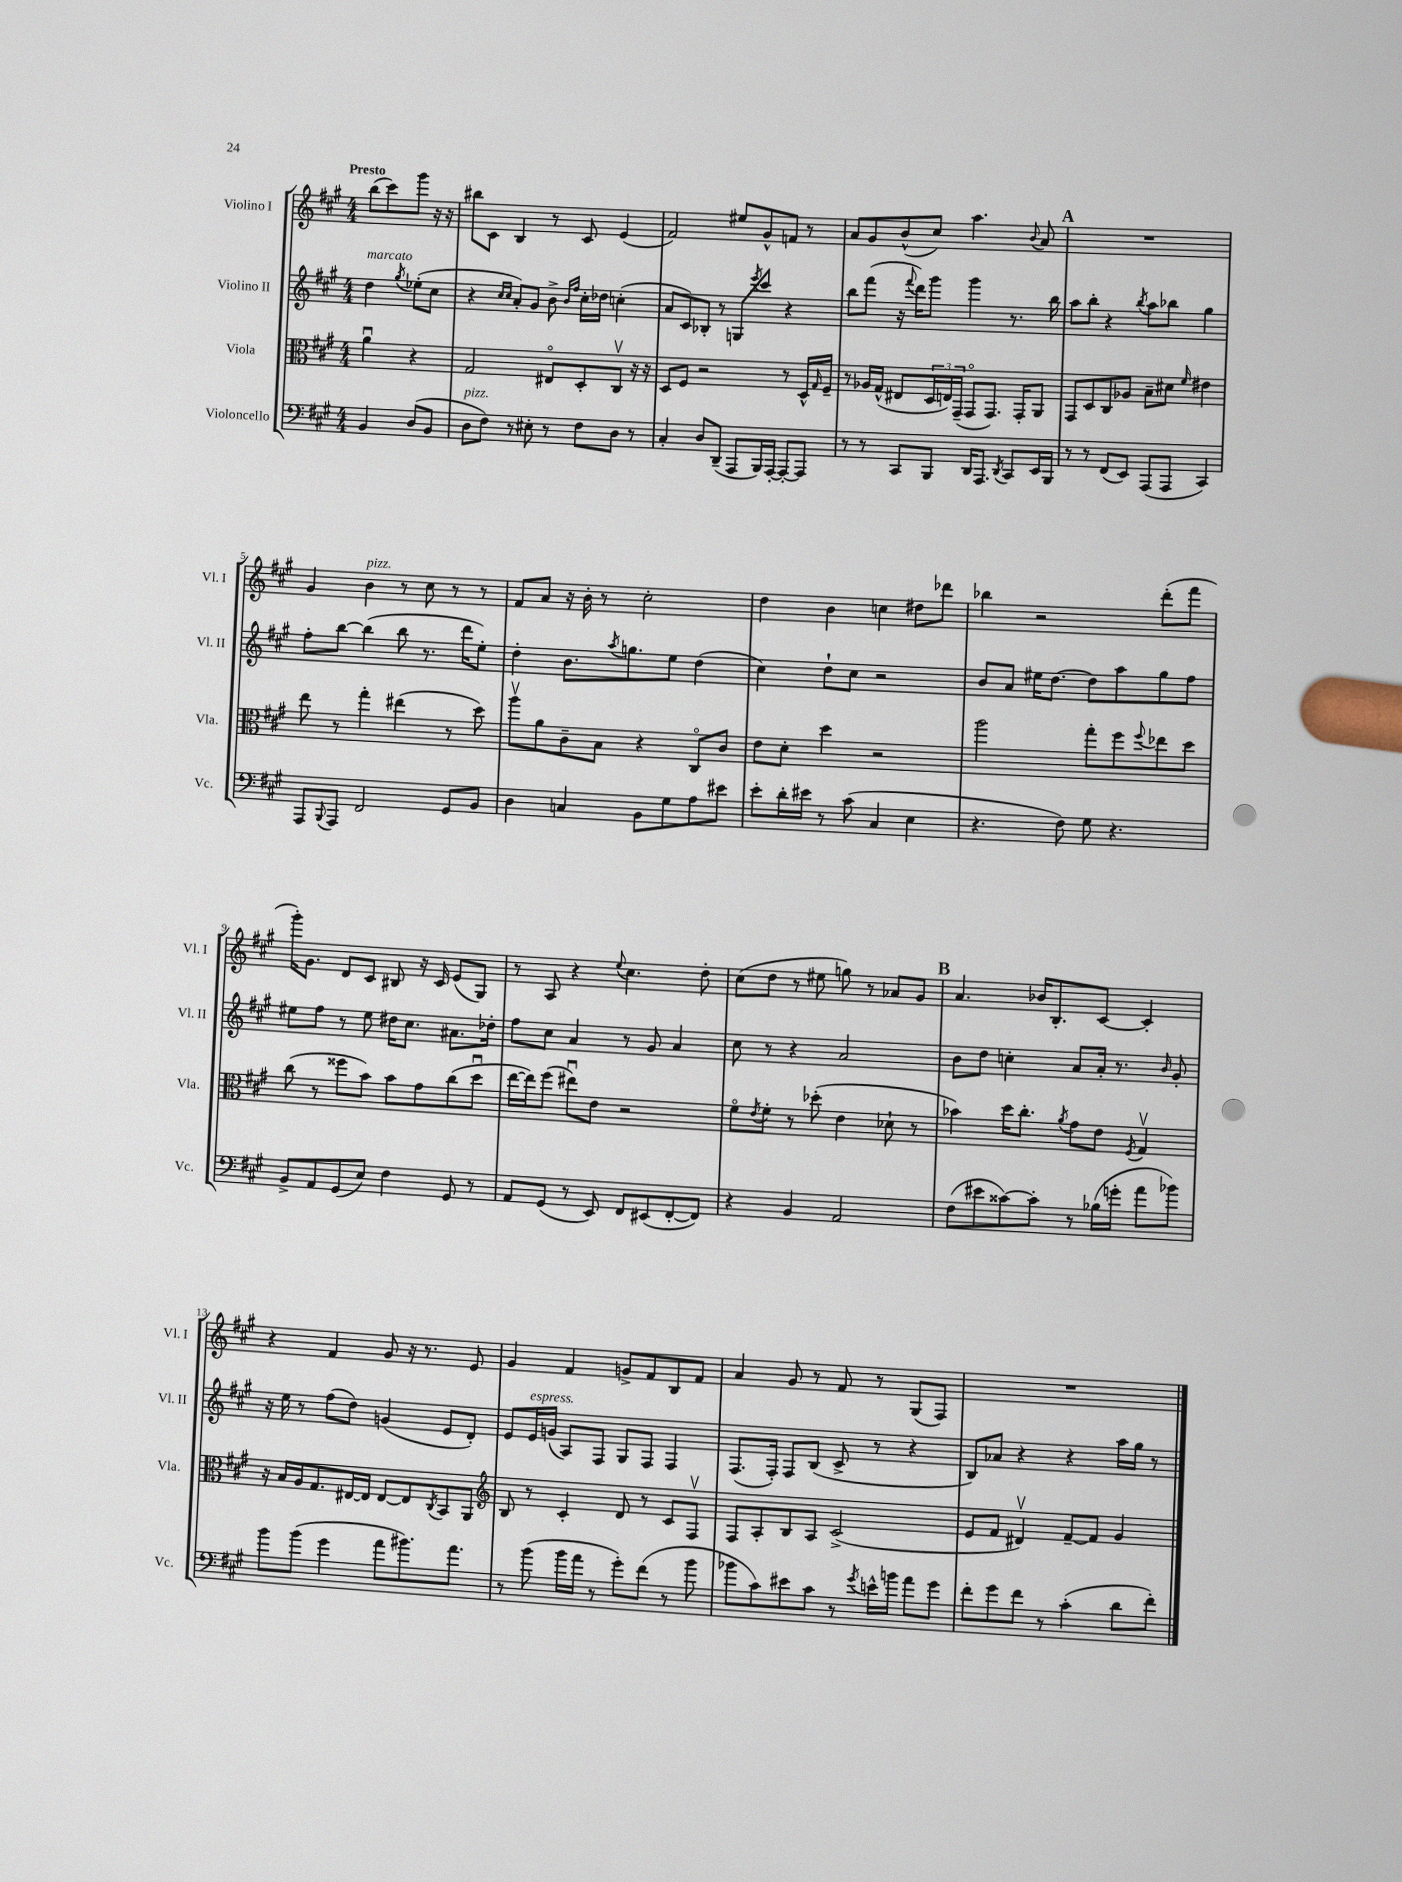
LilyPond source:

<<
\new StaffGroup <<
\new Staff = "s0" \with { instrumentName = "Violino I" shortInstrumentName = "Vl. I" } {
    \clef treble \key a \major \numericTimeSignature \time 4/4 \partial 2 \tempo "Presto"
    b''8( cis'''8) gis'''8 r16 r16 |
    bis''8 cis'8 b4 r8 cis'8 e'4( |
    fis'2) eis''8 gis'8-^ f'8 r8 |
    a'8 gis'8 b'8-^( cis''8) a''4. \appoggiatura { b'8 } a'8 |
    \mark \markup { \bold "A" } R1 |
    gis'4 b'4^\markup { \italic "pizz." } r8 cis''8 r8 r8 |
    fis'8 a'8 r16 b'16-. r8 cis''2-. |
    d''4 b'4 c''4 dis''8 des'''8 |
    bes''4 r2 d'''8-.( fis'''8 |
    gis'''16-.) gis'8. d'8 cis'8 bis8 r16 cis'16 e'8( gis8) |
    r8 a8 r4 \appoggiatura { e''8 } cis''4. d''8-. |
    cis''8( d''8 r8 eis''8 g''8) r8 aes'8 gis'8 |
    \mark \markup { \bold "B" } a'4. bes'16 b8.-. cis'8~ cis'4-. |
    r4 fis'4 gis'8 r16 r8. e'8 |
    gis'4 fis'4 g'8-> fis'8 b8 fis'8 |
    a'4 gis'8 r8 fis'8 r8 gis8( fis8) |
    R1 \bar "|." |
}
\new Staff = "s1" \with { instrumentName = "Violino II" shortInstrumentName = "Vl. II" } {
    \clef treble \key a \major \numericTimeSignature \time 4/4 \partial 2
    d''4^\markup { \italic "marcato" } \acciaccatura { gis''8 } ees''8-.( cis''8 |
    r4 \grace { cis''16 cis''16 } a'8-.) gis'8 b'8-> \grace { b'16 fis''16 } cis''16-. des''16 c''4-.( |
    a'8 cis'8) bes8-. r8 g8 \acciaccatura { e'''8 } cis'''8 r4 |
    b''8 fis'''8( r16 \appoggiatura { fis'''8 } d'''16) gis'''8 gis'''4 r8. b''16 |
    \mark \markup { \bold "A" } a''8 b''8-. r4 \acciaccatura { b''8 } a''8 bes''8 gis''4 |
    fis''8-. b''8~ b''4( b''8 r8. d'''16 e''8-.) |
    d''4-. b'8. \acciaccatura { a''8 } g''8. e''8 d''4( |
    cis''4) d''8-! cis''8 r2 |
    b'8 a'8 eis''16 d''8.~ d''8 a''8 gis''8 fis''8 |
    eis''8 fis''8 r8 eis''8 dis''16 cis''8. ais'8. des''16-. |
    fis''8 cis''8 a'4 r8 gis'8 a'4 |
    cis''8 r8 r4 a'2 |
    \mark \markup { \bold "B" } b'8 d''8 c''4-. a'8 a'16-. r8. \grace { b'16 } gis'8-. |
    r16 e''16 r8 fis''8( d''8) g'4( e'8 d'8-.) |
    e'8 e'16^\markup { \italic "espress." } g'16( a8) fis8 gis8 fis8 fis4 |
    fis8.( fis16-.) fis8 b8( cis'8-> r8 r4 |
    b8) aes'8 r4 r4 a''16 gis''16 r8 \bar "|." |
}
\new Staff = "s2" \with { instrumentName = "Viola" shortInstrumentName = "Vla." } {
    \clef alto \key a \major \numericTimeSignature \time 4/4 \partial 2
    a'4\downbow r4 |
    gis2 eis8\flageolet d8-. cis8\upbow r16 r16 |
    d8 fis8 r2 r8 d16-^ \grace { gis16 } fis16-- |
    r8 aes16 gis16-^( eis8 \tuplet 3/2 { d16 e16) gis,16--( } gis,8\flageolet gis,8.) gis,16-. a,8 |
    \mark \markup { \bold "A" } gis,8 d8 cis8 aes8 b8-- dis'8 \grace { fis'16 } eis'4 |
    e''8 r8 gis''4-. eis''4( r8 d''8) |
    a''8\upbow a'8 cis'8-- b8 r4 cis8\flageolet cis'8 |
    e'8 d'8-. d''4 r2 |
    a''2 gis''8-. fis''8 \appoggiatura { fis''8 } ees''8 d''8 |
    cis''8( r8 fisis''8 b'8) b'8 gis'8 cis''8( d''8\downbow |
    e''16~ e''16) fis''8( eis''8\downbow) e'8 r2 |
    fis'8\flageolet \acciaccatura { e'8 } fis'8-. r8 des''8-.( e'4 des'8-! r8 |
    \mark \markup { \bold "B" } bes'4) d''16 cis''8.-. \acciaccatura { a'8 } gis'8 e'8 \acciaccatura { fis8 } gis4\upbow |
    r16 b16 a16 gis8. eis16~ eis16 eis8~ eis8 \acciaccatura { cis8 } b,8 a,8 |
    \clef treble b8 r8 cis'4-. d'8 r8 cis'8 fis8\upbow |
    fis8 a8-. b8 a8 cis'2->( |
    e'8 fis'8 dis'4\upbow) fis'8~-- fis'8 gis'4 \bar "|." |
}
\new Staff = "s3" \with { instrumentName = "Violoncello" shortInstrumentName = "Vc." } {
    \clef bass \key a \major \numericTimeSignature \time 4/4 \partial 2
    b,4 d8( b,8 |
    d8^\markup { \italic "pizz." } fis8) r8 eis8-. r8 fis8 d8 r8 |
    cis4-. d8 d,8--( a,,8 b,,16) a,,16~-. a,,8~-. a,,8 |
    r8 r8 cis,8 b,,8 d,16 a,,8. \acciaccatura { d,8 } cis,8 e,16 b,,16 |
    \mark \markup { \bold "A" } r8 r8 fis,8( e,8) a,,8( a,,8 cis,4) |
    a,,8 \appoggiatura { b,,8 } a,,8 fis,2 gis,8 b,8 |
    d4 c4 b,8 gis8 a8 eis'8 |
    e'8-. d'16-. eis'16 r8 cis'8( cis4 e4 |
    r4. fis8) gis8 r4. |
    b,8-> a,8 gis,8( e8) fis4 gis,8 r8 |
    a,8 gis,8( r8 e,8) fis,8 eis,8( fis,8~-. fis,8) |
    r4 b,4 a,2 |
    \mark \markup { \bold "B" } fis8( eis'8 cisis'8~) cisis'8-. r8 bes16( g'16-. a'8 bes'8) |
    b'8 b'8( gis'4 a'8 bis'8.) a'8. |
    r8 b'8( b'16 a'16 r8 gis'8-.) fis'8( r8 b'8 |
    bes'8 cis'8) eis'8 cis'8 r8 \acciaccatura { gis'8 } e'16-^ b'16 a'8 gis'8 |
    fis'8-. gis'8 fis'8 r8 cis'4-.( d'8 fis'8-.) \bar "|." |
}
>>
>>
